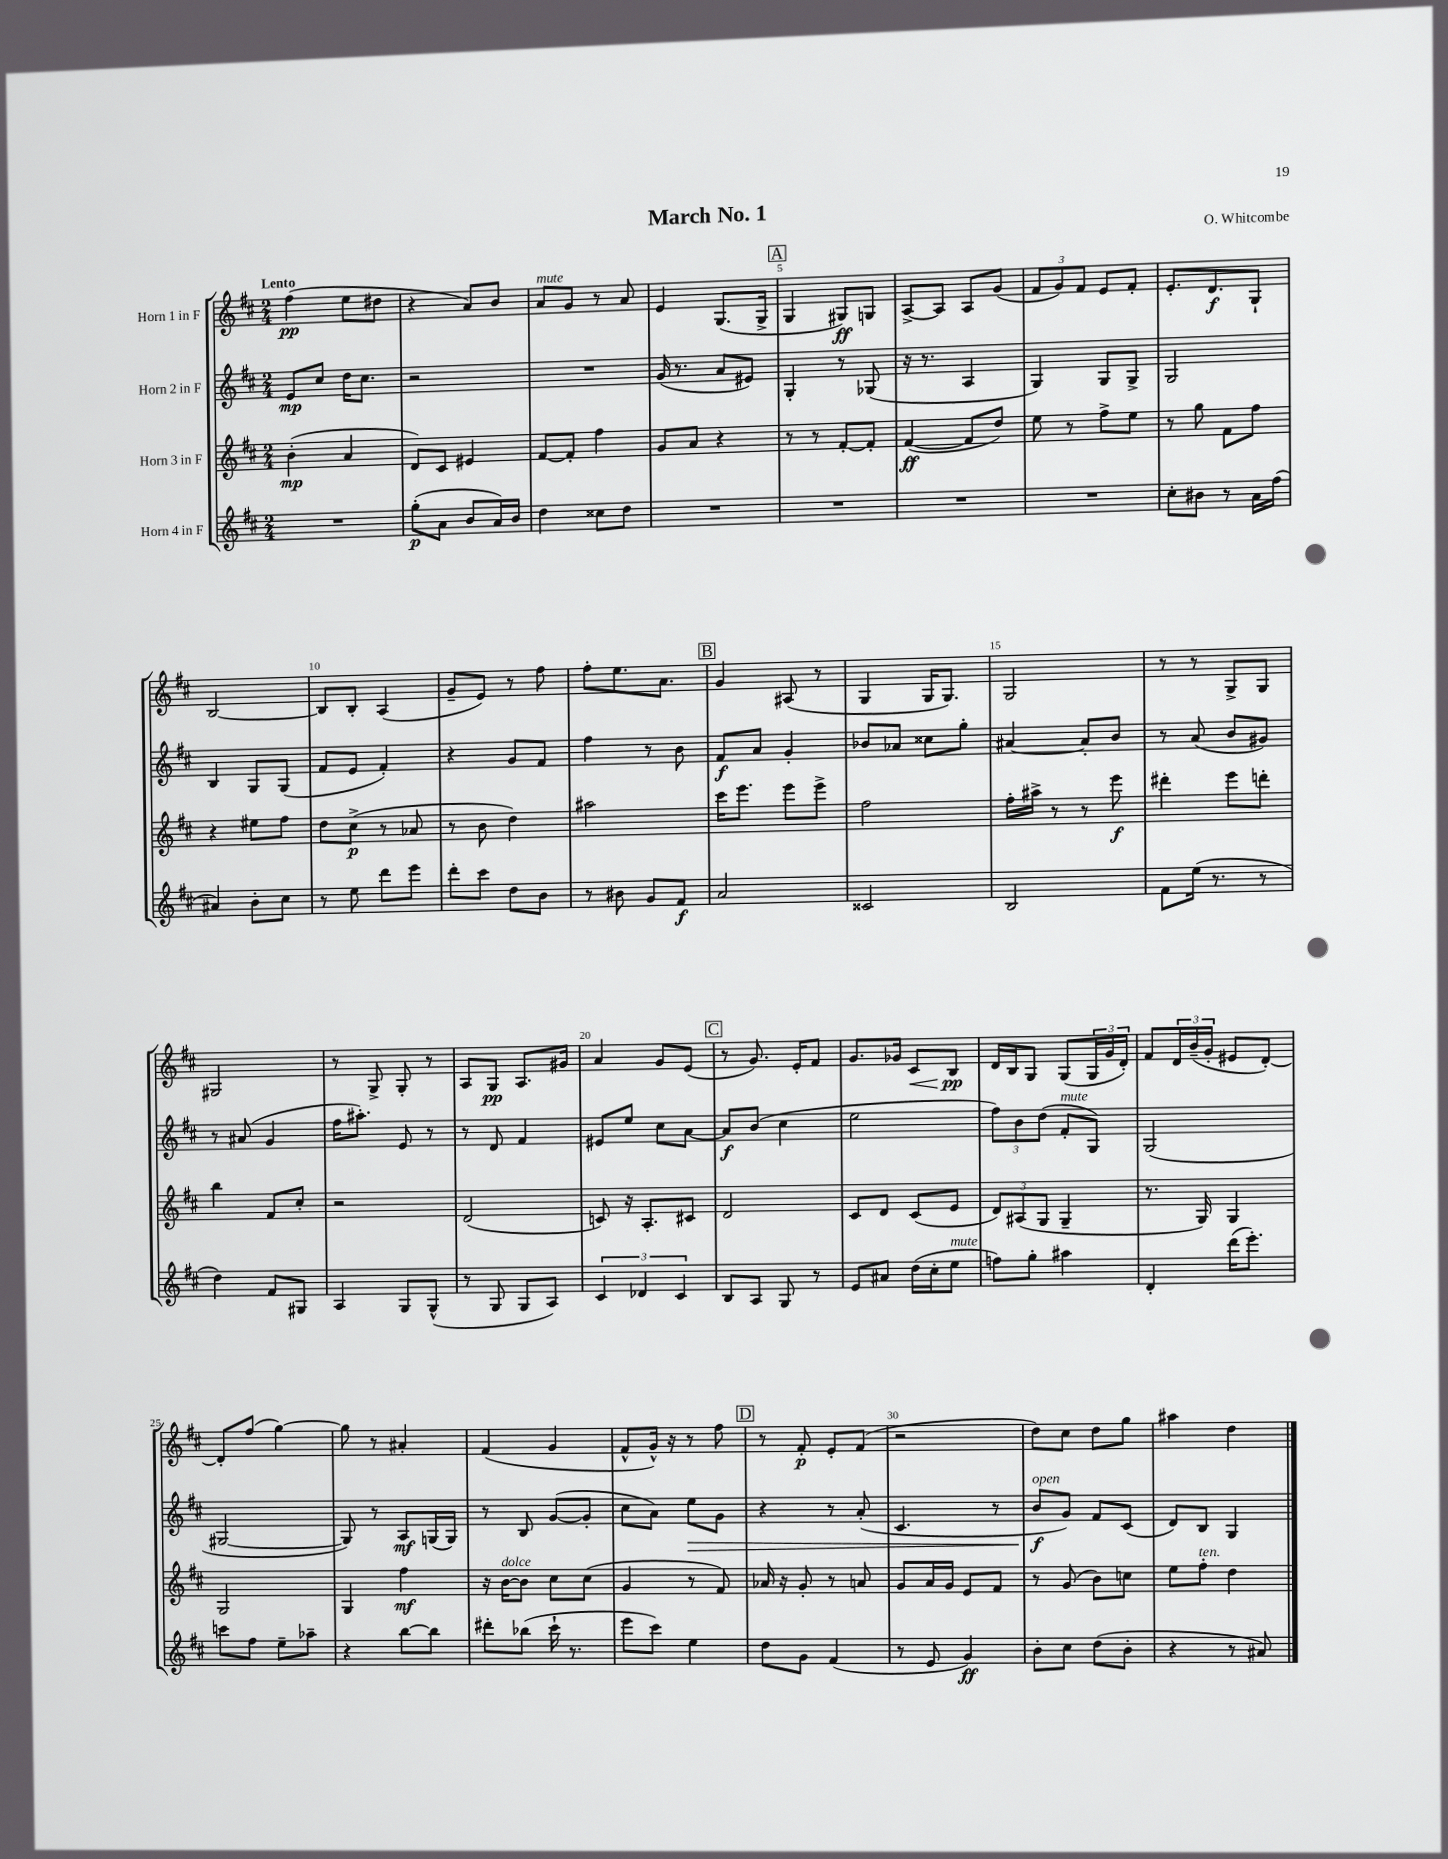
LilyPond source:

\header { title = "March No. 1" composer = "O. Whitcombe" }
<<
\new StaffGroup <<
\new Staff = "s0" \with { instrumentName = "Horn 1 in F" } {
    \clef treble \key d \major \numericTimeSignature \time 2/4 \tempo "Lento"
    fis''4\pp( e''8 dis''8 |
    r4 a'8) b'8 |
    a'8^\markup { \italic "mute" } g'8 r8 a'8 |
    e'4 g8.( g16-> |
    \mark \markup { \box "A" } g4 gis8\ff) g8 |
    a8~-> a8 a8 g'8( |
    \tuplet 3/2 { fis'8 g'8) fis'8 } e'8 fis'8-. |
    e'8.-. d'8.\f g8-! |
    b2~ |
    b8 b8-. a4( |
    g'8-- e'8) r8 fis''8 |
    fis''8-. e''8. a'8. |
    \mark \markup { \box "B" } g'4 ais8( r8 |
    g4 g16 g8.) |
    g2 |
    r8 r8 g8-> g8 |
    gis2 |
    r8 g8-> g8-. r8 |
    a8 g8\pp a8. gis'16 |
    a'4 g'8 e'8( |
    \mark \markup { \box "C" } r8 g'8.) e'16-. fis'8 |
    g'8. ges'16 cis'8\< b8\pp\! |
    d'16 b16 g8 g8( \tuplet 3/2 { g16 g'16 d'16-.) } |
    fis'8 \tuplet 3/2 { d'16 b'16--( g'16-. } eis'8 d'8~-.) |
    d'8-. fis''8( g''4~) |
    g''8 r8 ais'4-. |
    fis'4( g'4 |
    fis'8-^ g'16-^) r16 r8 fis''8 |
    \mark \markup { \box "D" } r8 fis'8-.\p e'8-. fis'8( |
    r2 |
    d''8) cis''8 d''8 g''8 |
    ais''4 d''4 \bar "|." |
}
\new Staff = "s1" \with { instrumentName = "Horn 2 in F" } {
    \clef treble \key d \major \numericTimeSignature \time 2/4
    e'8\mp cis''8 d''16 cis''8. |
    r2 |
    R2 |
    g'16( r8. a'8 eis'8) |
    \mark \markup { \box "A" } g4-. r8 ges8( |
    r16 r8. a4 |
    g4) g8 g8-> |
    g2 |
    b4 g8 g8( |
    fis'8 e'8 fis'4-.) |
    r4 g'8 fis'8 |
    fis''4 r8 b'8 |
    \mark \markup { \box "B" } fis'8\f a'8 g'4-. |
    bes'8 aes'8 cisis''8 g''8-. |
    ais'4~ ais'8-. b'8 |
    r8 a'8( b'8 gis'8) |
    r8 ais'8( g'4 |
    fis''16 ais''8.-.) e'8 r8 |
    r8 d'8 fis'4 |
    eis'8 e''8 cis''8 a'8~ |
    \mark \markup { \box "C" } a'8\f b'8( cis''4 |
    e''2 |
    \tuplet 3/2 { fis''8) b'8 d''8( } fis'8-.^\markup { \italic "mute" } g8) |
    g2( |
    gis2~ |
    gis8) r8 a8\mf g16( g16) |
    r8 b8 g'8~( g'8-. |
    cis''8 a'8) e''8\> g'8 |
    \mark \markup { \box "D" } r4 r8 a'8-.( |
    cis'4. r8 |
    b'8\f\!^\markup { \italic "open" } g'8) fis'8 cis'8( |
    d'8) b8 g4 \bar "|." |
}
\new Staff = "s2" \with { instrumentName = "Horn 3 in F" } {
    \clef treble \key d \major \numericTimeSignature \time 2/4
    b'4-.\mp( a'4 |
    d'8) cis'8 eis'4 |
    fis'8~ fis'8-. fis''4 |
    g'8 a'8 r4 |
    \mark \markup { \box "A" } r8 r8 fis'8~-. fis'8-. |
    fis'4~\ff( fis'8 d''8) |
    e''8 r8 fis''8-> e''8 |
    r8 g''8 fis'8 fis''8 |
    r4 eis''8 fis''8 |
    d''8 cis''8->\p( r8 aes'8 |
    r8 b'8 d''4) |
    ais''2 |
    \mark \markup { \box "B" } cis'''16 e'''8. e'''8 e'''8-> |
    fis''2 |
    fis''16-. ais''16-> r8 r8 e'''8\f |
    dis'''4-. e'''8 d'''8-. |
    b''4 fis'8 cis''8-. |
    r2 |
    d'2( |
    c'8) r16 a8.-. cis'8 |
    \mark \markup { \box "C" } d'2 |
    cis'8 d'8 cis'8( e'8 |
    \tuplet 3/2 { d'8) ais8( g8 } g4-- |
    r8. g16) g4 |
    g2 |
    g4 fis''4\mf |
    r16 b'16~^\markup { \italic "dolce" } b'8 cis''8 cis''8( |
    g'4 r8 fis'8) |
    \mark \markup { \box "D" } aes'16 r16 g'8-. r8 a'8 |
    g'8 a'16 g'16 e'8 fis'8 |
    r8 g'8( b'8) c''8 |
    e''8 fis''8-.^\markup { \italic "ten." } d''4 \bar "|." |
}
\new Staff = "s3" \with { instrumentName = "Horn 4 in F" } {
    \clef treble \key d \major \numericTimeSignature \time 2/4
    R2 |
    g''8-.\p( a'8 b'8 a'16) b'16 |
    d''4 cisis''8 d''8 |
    R2 |
    \mark \markup { \box "A" } R2 |
    R2 |
    R2 |
    cis''8-. bis'8 r8 a'16 fis''16( |
    ais'4) b'8-. cis''8 |
    r8 e''8 d'''8 e'''8 |
    d'''8-. cis'''8 d''8 b'8 |
    r8 bis'8 g'8 fis'8\f |
    \mark \markup { \box "B" } a'2 |
    cisis'2 |
    b2 |
    fis'8 e''16( r8. r8 |
    d''4) fis'8 gis8 |
    a4 g8 g8-^( |
    r8 g8 g8 a8) |
    \tuplet 3/2 { cis'4 des'4 cis'4 } |
    \mark \markup { \box "C" } b8 a8 g8 r8 |
    e'8 ais'8 d''16( cis''16-. e''8^\markup { \italic "mute" } |
    f''8) g''8-. ais''4 |
    d'4-. d'''16( e'''8.-.) |
    c'''8 fis''8 e''8-- aes''8-- |
    r4 b''8~ b''8 |
    dis'''8-. bes''8( cis'''16-! r8. |
    e'''8 cis'''8) e''4 |
    \mark \markup { \box "D" } d''8 g'8 fis'4( |
    r8 e'8 g'4\ff) |
    b'8-. cis''8 d''8( b'8-. |
    r4 r8 ais'8) \bar "|." |
}
>>
>>
\layout { \context { \Score \override BarNumber.break-visibility = ##(#f #t #t) barNumberVisibility = #(every-nth-bar-number-visible 5) } }
